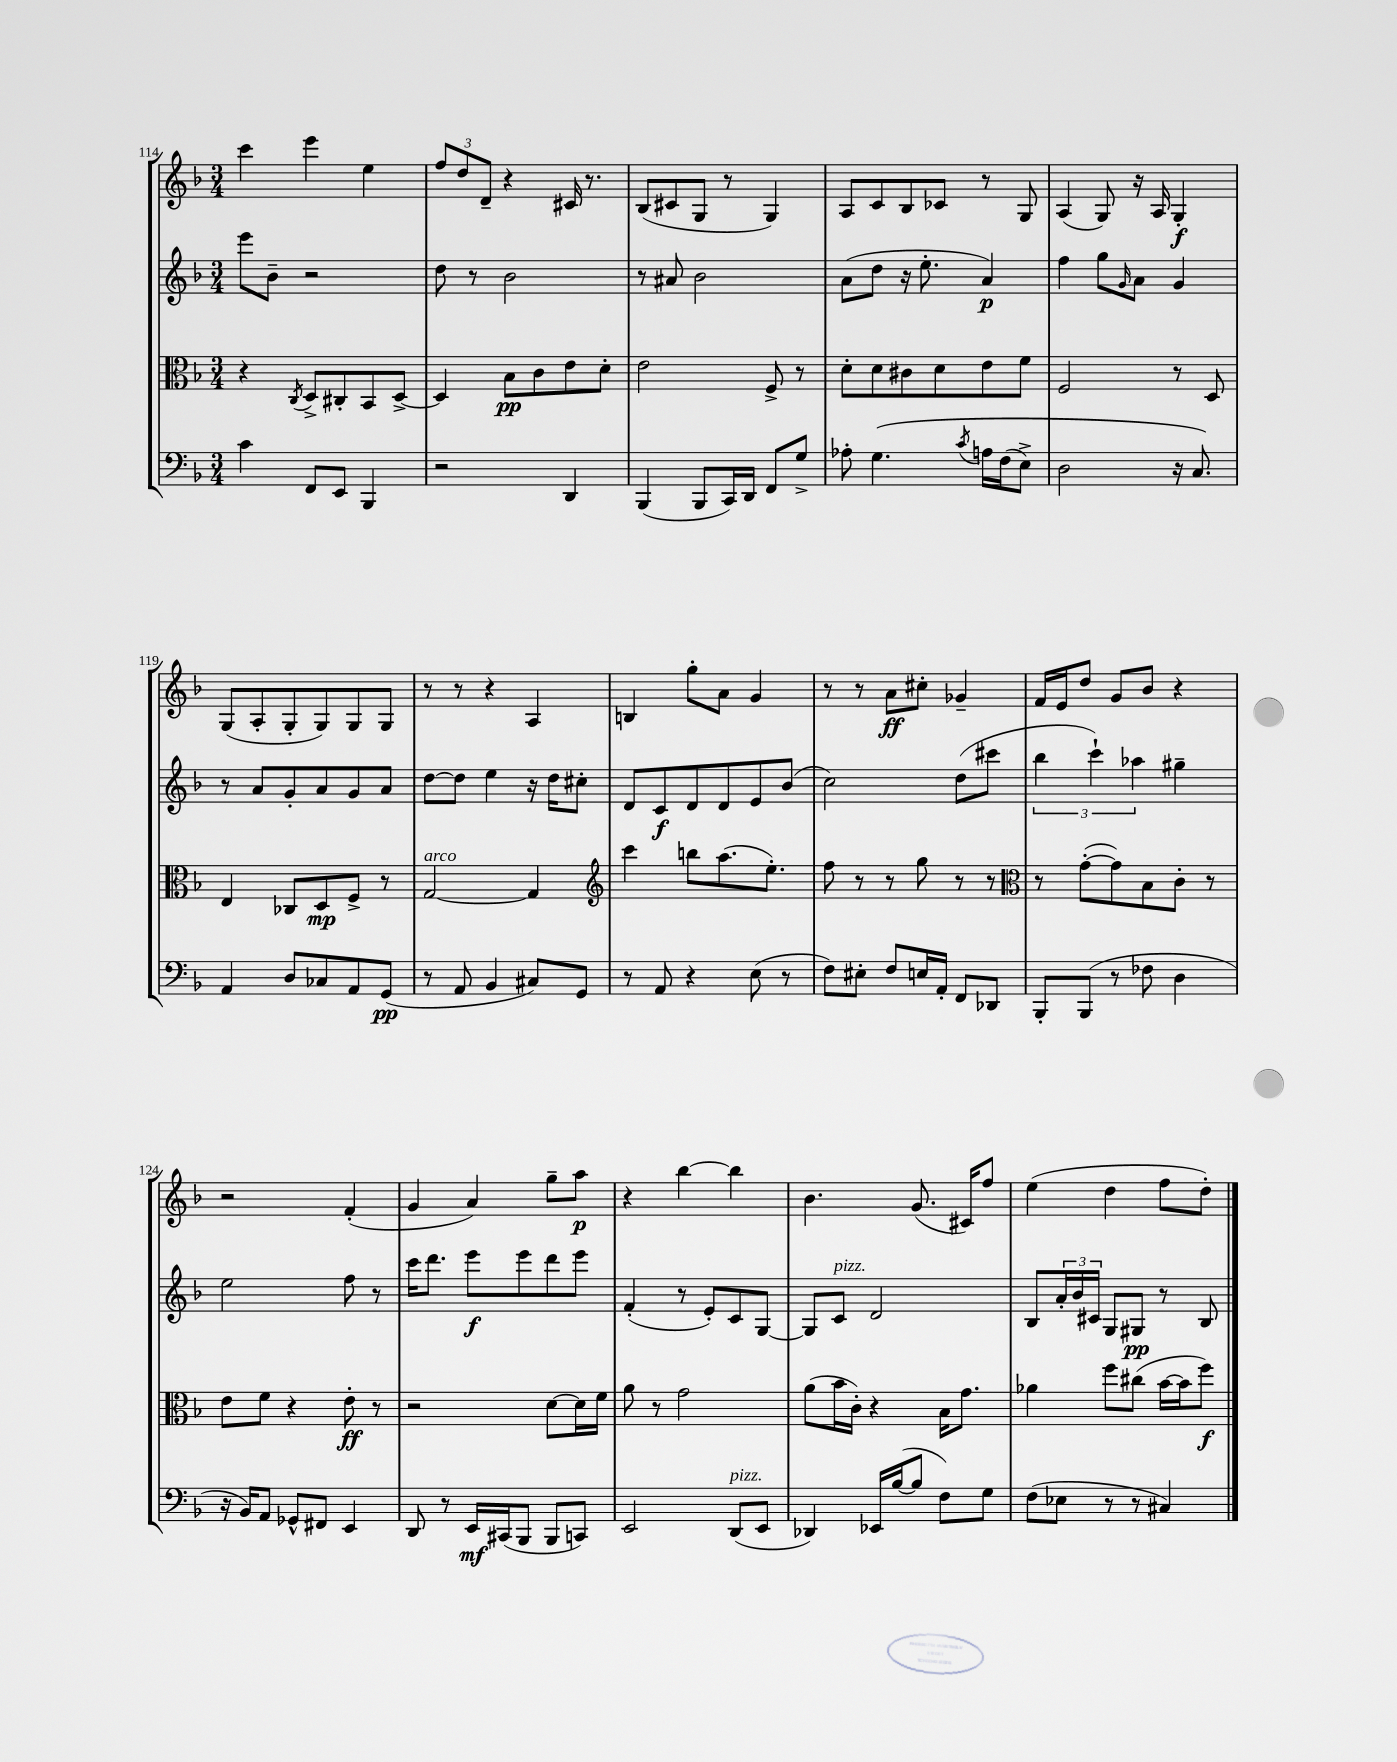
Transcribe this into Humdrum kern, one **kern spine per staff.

**kern	**dynam	**kern	**dynam	**kern	**dynam	**kern	**dynam
*part4	*part4	*part3	*part3	*part2	*part2	*part1	*part1
*staff4	*staff4	*staff3	*staff3	*staff2	*staff2	*staff1	*staff1
*clefF4	*	*clefC3	*	*clefG2	*	*clefG2	*
*k[b-]	*	*k[b-]	*	*k[b-]	*	*k[b-]	*
*M3/4	*	*M3/4	*	*M3/4	*	*M3/4	*
=114	=114	=114	=114	=114	=114	=114	=114
4c\	.	4r	.	8eee\L	.	4ccc\	.
.	.	.	.	8b-~\J	.	.	.
.	.	8qC/	.	.	.	.	.
8FF/L	.	8D^/L	.	2r	.	4eee\	.
8EE/J	.	8C#X'/	.	.	.	.	.
4BBB-/	.	8BB-/	.	.	.	4ee\	.
.	.	[8D^/J	.	.	.	.	.
=115	=115	=115	=115	=115	=115	=115	=115
2r	.	4D/]	.	8dd\	.	12ff/L	.
.	.	.	.	.	.	12dd/	.
.	.	.	.	8r	.	.	.
.	.	.	.	.	.	12d~/J	.
.	.	8B-\L	pp	2b-\	.	4r	.
.	.	8c\	.	.	.	.	.
4DD/	.	8e\	.	.	.	16c#X/	.
.	.	.	.	.	.	8.r	.
.	.	8d'\J	.	.	.	.	.
=116	=116	=116	=116	=116	=116	=116	=116
(4BBB-/	.	2e\	.	8r	.	(8B-/L	.
.	.	.	.	8a#X/	.	8c#X/	.
8BBB-/L	.	.	.	2b-\	.	8G/J	.
16CC/L)	.	.	.	.	.	8r	.
16DD/JJ	.	.	.	.	.	.	.
8FF/L	.	8F^/	.	.	.	4G/)	.
8G^/J	.	8r	.	.	.	.	.
=117	=117	=117	=117	=117	=117	=117	=117
8A-X'\	.	8d'\L	.	(8a\L	.	8A/L	.
(4.G\	.	8d\	.	8dd\J	.	8c/	.
.	.	8c#X\	.	16r	.	8B-/	.
.	.	.	.	8.ee'\	.	.	.
.	.	8d\	.	.	.	8c-X/J	.
8qc/	.	.	.	.	.	.	.
16An\LL	.	8e\	.	4a/)	p	8r	.
(16F\J	.	.	.	.	.	.	.
8E^\J)	.	8f\J	.	.	.	8G/	.
=118	=118	=118	=118	=118	=118	=118	=118
2D\	.	2F/	.	4ff\	.	(4A/	.
.	.	.	.	8gg\L	.	8G/)	.
.	.	.	.	16qqg/	.	.	.
.	.	.	.	8a\J	.	16r	.
.	.	.	.	.	.	16A/	.
16r	.	8r	.	4g/	.	4G'/	f
8.C/)	.	.	.	.	.	.	.
.	.	8D/	.	.	.	.	.
!!LO:LB:g=z
=119	=119	=119	=119	=119	=119	=119	=119
4AA/	.	4E/	.	8r	.	(8G/L	.
.	.	.	.	8a/L	.	8A'/	.
8D/L	.	8C-X/L	.	8g'/	.	8G'/	.
8C-X/	.	8D/	mp	8a/	.	8G/)	.
8AA/	.	8F^/J	.	8g/	.	8G/	.
(8GG/J	pp	8r	.	8a/J	.	8G/J	.
=120	=120	=120	=120	=120	=120	=120	=120
!	!	!LO:TX:a:i:t=arco	!	!	!	!	!
8r	.	[2G/	.	[8dd\L	.	8r	.
8AA/	.	.	.	8dd\J]	.	8r	.
4BB-/	.	.	.	4ee\	.	4r	.
8C#X/L)	.	4G/]	.	16r	.	4A/	.
.	.	.	.	16dd\KL	.	.	.
8GG/J	.	.	.	8cc#X'\J	.	.	.
=121	=121	=121	=121	=121	=121	=121	=121
*	*	*clefG2	*	*	*	*	*
8r	.	4ccc\	.	8d/L	.	4Bn/	.
8AA/	.	.	.	8c/	f	.	.
4r	.	8bbn\L	.	8d/	.	8gg'\L	.
.	.	(8.aa\	.	8d/	.	8a\J	.
(8E\	.	.	.	8e/	.	4g/	.
.	.	8.ee'\J)	.	.	.	.	.
8r	.	.	.	(8b-/J	.	.	.
=122	=122	=122	=122	=122	=122	=122	=122
8F\L)	.	8ff\	.	2cc\)	.	8r	.
8E#X'\J	.	8r	.	.	.	8r	.
8F/L	.	8r	.	.	.	8a\L	ff
16En/L	.	8gg\	.	.	.	8cc#X'\J	.
16AA'/JJ	.	.	.	.	.	.	.
8FF/L	.	8r	.	(8dd\L	.	4g-X~/	.
8DD-X/J	.	8r	.	8ccc#X\J	.	.	.
=123	=123	=123	=123	=123	=123	=123	=123
*	*	*clefC3	*	*	*	*	*
8BBB-'/L	.	8r	.	6bb-\	.	16f/LL	.
.	.	.	.	.	.	16e/J	.
(8BBB-/J	.	([8g'\L	.	.	.	8dd/J	.
.	.	.	.	6ccc`\)	.	.	.
8r	.	8g\])	.	.	.	8g/L	.
.	.	.	.	6aa-X\	.	.	.
8F-X\	.	8B-\	.	.	.	8b-/J	.
4D\	.	8c'\J	.	4gg#X~\	.	4r	.
.	.	8r	.	.	.	.	.
!!LO:LB:g=z
=124	=124	=124	=124	=124	=124	=124	=124
16r	.	8e\L	.	2ee\	.	2r	.
16BB-/KL)	.	.	.	.	.	.	.
8AA/J	.	8f\J	.	.	.	.	.
8GG-X^^/L	.	4r	.	.	.	.	.
8FF#X/J	.	.	.	.	.	.	.
4EE/	.	8e'\	ff	8ff\	.	(4f'/	.
.	.	8r	.	8r	.	.	.
=125	=125	=125	=125	=125	=125	=125	=125
8DD/	.	2r	.	16ccc\KL	.	4g/	.
.	.	.	.	8.ddd\J	.	.	.
8r	.	.	.	.	.	.	.
16EE/LL	mf	.	.	8eee\L	f	4a/)	.
(16CC#X/J	.	.	.	.	.	.	.
8BBB-/J	.	.	.	8eee\	.	.	.
8BBB-/L	.	[8d\L	.	8ddd\	.	8gg~\L	.
8CCn/J)	.	16d\L]	.	8eee\J	.	8aa\J	p
.	.	16f\JJ	.	.	.	.	.
=126	=126	=126	=126	=126	=126	=126	=126
2EE/	.	8a\	.	(4f'/	.	4r	.
.	.	8r	.	.	.	.	.
.	.	2g\	.	8r	.	[4bb-\	.
.	.	.	.	8e'/L)	.	.	.
!LO:TX:a:i:t=pizz.	!	!	!	!	!	!	!
(8DD/L	.	.	.	8c/	.	4bb-\]	.
8EE/J	.	.	.	[8G/J	.	.	.
=127	=127	=127	=127	=127	=127	=127	=127
4DD-X/)	.	(8a\L	.	8G/L]	.	4.b-\	.
!	!	!	!	!LO:TX:a:i:t=pizz.	!	!	!
.	.	16b-\L	.	8c/J	.	.	.
.	.	16c'\JJ)	.	.	.	.	.
16EE-X/LL	.	4r	.	2d/	.	.	.
([16B-/J	.	.	.	.	.	.	.
8B-/J]	.	.	.	.	.	(8.g/	.
8F\L)	.	16B-\KL	.	.	.	.	.
.	.	8.g\J	.	.	.	16c#X/KL)	.
8G\J	.	.	.	.	.	8ff/J	.
=128	=128	=128	=128	=128	=128	=128	=128
(8F\L	.	4a-X\	.	8B-/L	.	(4ee\	.
8E-X\J	.	.	.	24a'/L	.	.	.
.	.	.	.	24b-/	.	.	.
.	.	.	.	24c#X/JJ	.	.	.
8r	.	8ff\L	.	8G/L	.	4dd\	.
8r	.	(8cc#X\J	.	8G#X/J	pp	.	.
4C#X/)	.	[16b-\LL	.	8r	.	8ff\L	.
.	.	16b-\J]	.	.	.	.	.
.	.	8ff\J)	f	8B-/	.	8dd'\J)	.
==	==	==	==	==	==	==	==
*-	*-	*-	*-	*-	*-	*-	*-
